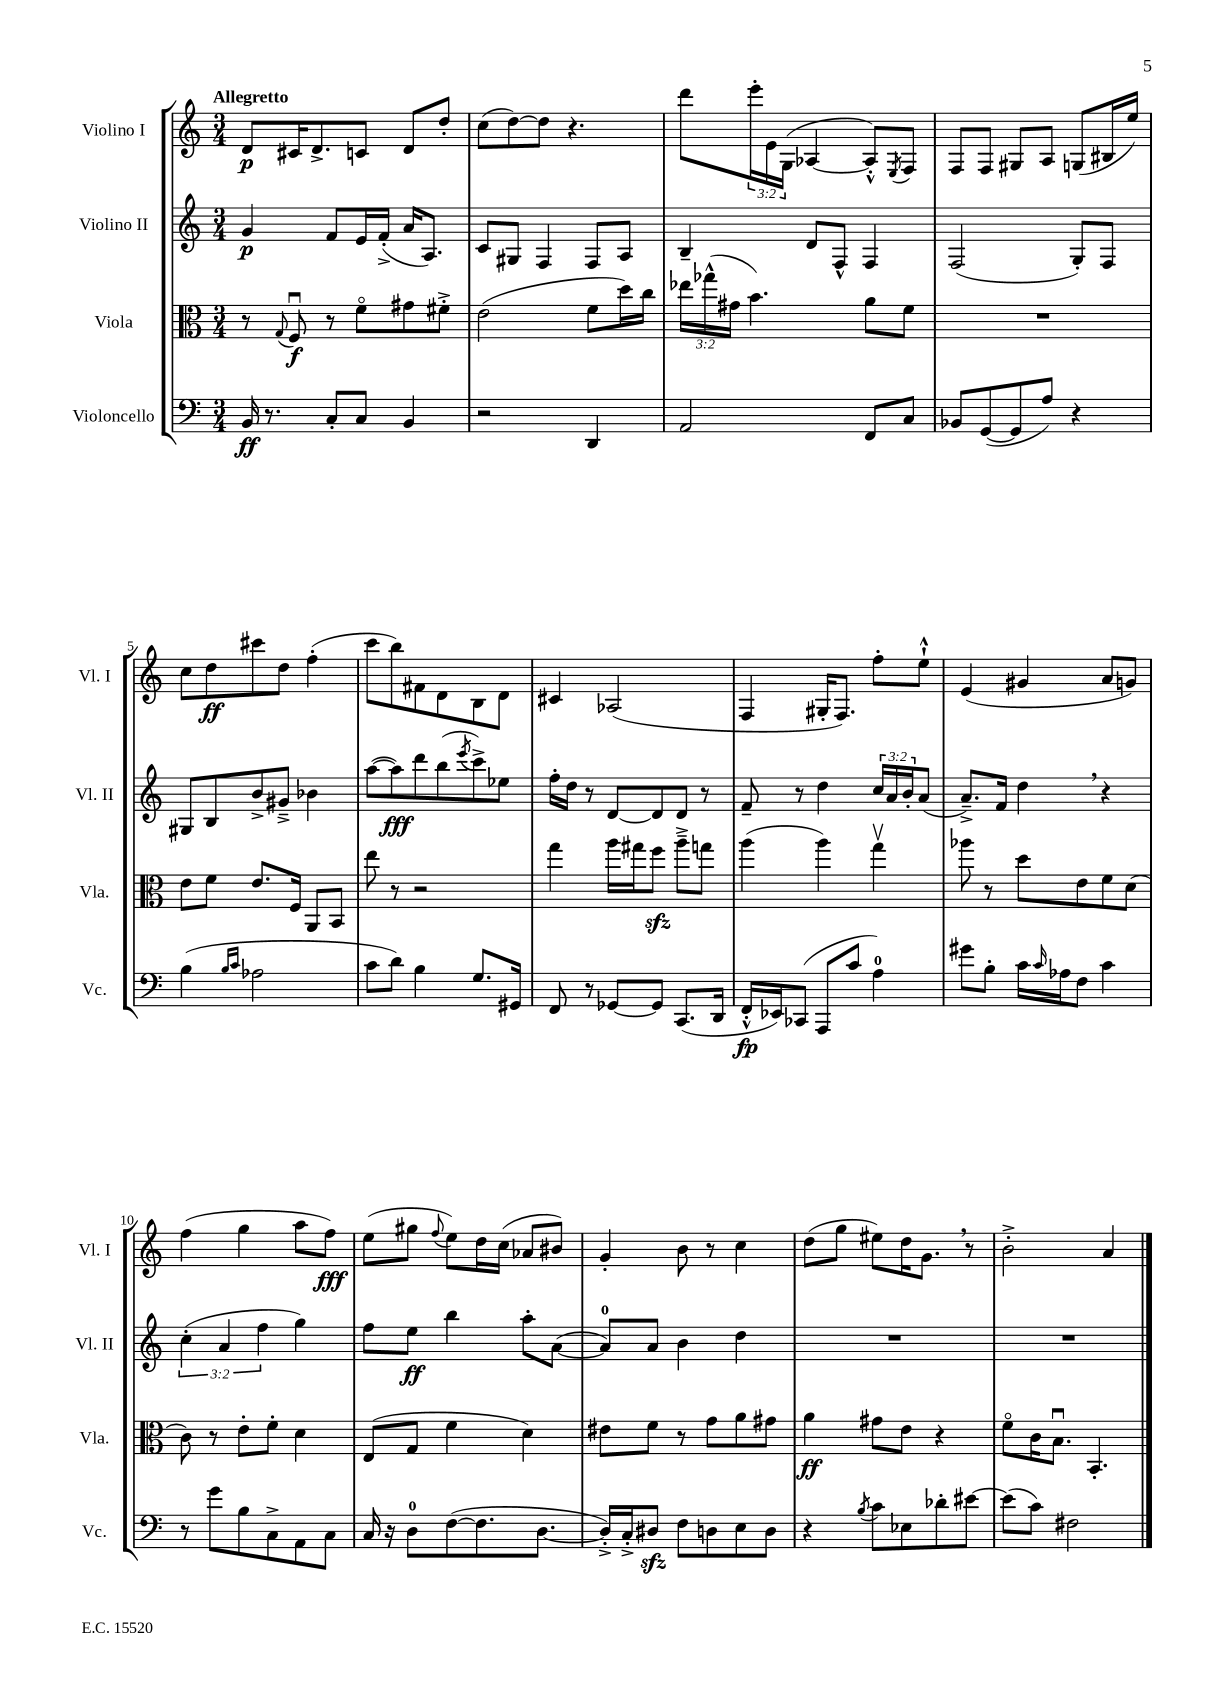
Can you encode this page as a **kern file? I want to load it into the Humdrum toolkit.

**kern	**dynam	**kern	**dynam	**kern	**dynam	**kern	**dynam
*part4	*part4	*part3	*part3	*part2	*part2	*part1	*part1
*staff4	*staff4	*staff3	*staff3	*staff2	*staff2	*staff1	*staff1
*I"Violoncello	*	*I"Viola	*	*I"Violino II	*	*I"Violino I	*
*I'Vc.	*	*I'Vla.	*	*I'Vl. II	*	*I'Vl. I	*
*clefF4	*	*clefC3	*	*clefG2	*	*clefG2	*
*k[]	*	*k[]	*	*k[]	*	*k[]	*
*M3/4	*	*M3/4	*	*M3/4	*	*M3/4	*
=1	=1	=1	=1	=1	=1	=1	=1
!	!	!	!	!	!	!LO:TX:a:B:t=Allegretto	!
16BB/	ff	8r	.	4g/	p	8d/L	p
8.r	.	.	.	.	.	.	.
.	.	8qqG/	.	.	.	.	.
.	.	8Fu/	f	.	.	16c#X/K	.
.	.	.	.	.	.	8.d^/	.
8C'/L	.	8r	.	8f/L	.	.	.
8C/J	.	8f\L	.	16e/L	.	8cn/J	.
.	.	.	.	(16f'^/JJ	.	.	.
4BB/	.	8g#X\	.	16a/KL	.	8d/L	.
.	.	.	.	8.A/J)	.	.	.
.	.	8f#X'^\J	.	.	.	8dd'/J	.
=2	=2	=2	=2	=2	=2	=2	=2
2r	.	(2e\	.	8c/L	.	(8cc\L	.
.	.	.	.	8G#X/J	.	[8dd\)	.
.	.	.	.	4F/	.	8dd\J]	.
.	.	.	.	.	.	4.r	.
4DD/	.	8f\L	.	8F/L	.	.	.
.	.	16dd\L)	.	8A/J	.	.	.
.	.	16cc\JJ	.	.	.	.	.
=3	=3	=3	=3	=3	=3	=3	=3
2AA/	.	24ee-X\LL	.	4B~/	.	8ddd\L	.
.	.	(24gg-X^^\	.	.	.	.	.
.	.	24g#X\JJ	.	.	.	.	.
.	.	4.b\)	.	.	.	24eee'\L	.
.	.	.	.	.	.	24e\	.
.	.	.	.	.	.	(24G\JJ	.
.	.	.	.	8d/L	.	[4A-X/	.
.	.	.	.	8F^^/J	.	.	.
8FF/L	.	8a\L	.	4F/	.	8A-'^^/L])	.
.	.	.	.	.	.	8qE/	.
8C/J	.	8f\J	.	.	.	8F/J	.
=4	=4	=4	=4	=4	=4	=4	=4
8BB-X/L	.	2.r	.	(2F/	.	8F/L	.
([8GG/	.	.	.	.	.	8F/J	.
8GG/]	.	.	.	.	.	8G#X/L	.
8A/J)	.	.	.	.	.	8A/J	.
4r	.	.	.	8G'/L)	.	(8Gn/L	.
.	.	.	.	8F/J	.	16B#X/L	.
.	.	.	.	.	.	16ee/JJ)	.
!!LO:LB:g=z
=5	=5	=5	=5	=5	=5	=5	=5
(4B\	.	8e\L	.	8G#X/L	.	8cc\L	.
.	.	8f\J	.	8B/	.	8dd\	ff
16qqB/LL	.	.	.	.	.	.	.
16qqc/JJ	.	.	.	.	.	.	.
2A-X\	.	8.e/L	.	8b^/	.	8ccc#X\	.
.	.	.	.	8g#X~^/J	.	8dd\J	.
.	.	16F/Jk	.	.	.	.	.
.	.	8AA/L	.	4b-X\	.	(4ff'\	.
.	.	8BB/J	.	.	.	.	.
=6	=6	=6	=6	=6	=6	=6	=6
8c\L	.	8ee\	.	([8aa\L	.	8ccc\L	.
8d\J)	.	8r	.	8aa\])	fff	8bb\)	.
4B\	.	2r	.	8ddd\	.	8f#X\	.
.	.	.	.	(8bb\	.	8d\	.
.	.	.	.	8qeee/	.	.	.
8.G/L	.	.	.	8ccc^\)	.	8B\	.
.	.	.	.	8ee-X\J	.	8d\J	.
16GG#X/Jk	.	.	.	.	.	.	.
=7	=7	=7	=7	=7	=7	=7	=7
8FF/	.	4gg\	.	16ff'\LL	.	4c#X/	.
.	.	.	.	16dd\JJ	.	.	.
8r	.	.	.	8r	.	.	.
[8GG-X/L	.	16aa\LL	.	[8d/L	.	(2A-X/	.
.	.	16gg#X\J	.	.	.	.	.
8GG-/J]	.	8ffzz\J	.	8d/]	.	.	.
(8.CC/L	.	8aa~^\L	.	8d/J	.	.	.
.	.	8ggn\J	.	8r	.	.	.
16DD/Jk	.	.	.	.	.	.	.
=8	=8	=8	=8	=8	=8	=8	=8
16FF'^^/LL	fp	(4aa\	.	8f~/	.	4F/	.
16EE-X/J)	.	.	.	.	.	.	.
(8CC-X/J	.	.	.	8r	.	.	.
8AAA/L	.	4aa\)	.	4dd\	.	16G#X'/KL	.
.	.	.	.	.	.	8.F/J)	.
8c/J	.	.	.	.	.	.	.
4A\)	.	4ggv\	.	24cc/LL	.	8ff'\L	.
.	.	.	.	24a/	.	.	.
.	.	.	.	24b'/J	.	.	.
.	.	.	.	(8a/J	.	8ee`^^\J	.
=9	=9	=9	=9	=9	=9	=9	=9
8g#X\L	.	8aa-X\	.	8.a~^/L)	.	(4e/	.
8B'\J	.	8r	.	.	.	.	.
.	.	.	.	16f/Jk	.	.	.
16c\LL	.	8dd\L	.	4dd,\	.	4g#X/	.
16qqc/	.	.	.	.	.	.	.
16A-X\J	.	.	.	.	.	.	.
8F\J	.	8e\	.	.	.	.	.
4c\	.	8f\	.	4r	.	8a/L	.
.	.	(8d\J	.	.	.	8gn/J)	.
!!LO:LB:g=z
=10	=10	=10	=10	=10	=10	=10	=10
8r	.	8c\)	.	(6cc'\	.	(4ff\	.
8g\L	.	8r	.	.	.	.	.
.	.	.	.	6a/	.	.	.
8B\	.	8e'\L	.	.	.	4gg\	.
.	.	.	.	6ff\	.	.	.
8C^\	.	8f'\J	.	.	.	.	.
8AA\	.	4d\	.	4gg\)	.	8aa\L	.
8C\J	.	.	.	.	.	8ff\J)	fff
=11	=11	=11	=11	=11	=11	=11	=11
16C/	.	(8E/L	.	8ff\L	.	(8ee\L	.
16r	.	.	.	.	.	.	.
8D\L	.	8G/J	.	8ee\J	ff	8gg#X\J	.
.	.	.	.	.	.	8qqff/	.
([8F\	.	4f\	.	4bb\	.	8ee\L)	.
8.F\]	.	.	.	.	.	16dd\L	.
.	.	.	.	.	.	(16cc\JJ	.
.	.	4d\)	.	8aa'\L	.	8a-X/L	.
[8.D\J	.	.	.	.	.	.	.
.	.	.	.	([8a\J	.	8b#X/J)	.
=12	=12	=12	=12	=12	=12	=12	=12
16D'^/LL])	.	8e#X\L	.	8a/L])	.	4g'/	.
16C'^/J	.	.	.	.	.	.	.
8D#Xzz/J	.	8f\J	.	8a/J	.	.	.
8F\L	.	8r	.	4b\	.	8b\	.
8Dn\	.	8g\L	.	.	.	8r	.
8E\	.	8a\	.	4dd\	.	4cc\	.
8D\J	.	8g#X\J	.	.	.	.	.
=13	=13	=13	=13	=13	=13	=13	=13
4r	.	4a\	ff	2.r	.	(8dd\L	.
.	.	.	.	.	.	8gg\J	.
8qB/	.	.	.	.	.	.	.
8c\L	.	8g#X\L	.	.	.	8ee#X\L)	.
8E-X\	.	8e\J	.	.	.	16dd\K	.
.	.	.	.	.	.	8.g,\J	.
8d-X'\	.	4r	.	.	.	.	.
[8e#X\J	.	.	.	.	.	8r	.
=14	=14	=14	=14	=14	=14	=14	=14
(8e#\L]	.	8f\L	.	2.r	.	2b'^\	.
8c\J)	.	16c\K	.	.	.	.	.
.	.	8.Bu\J	.	.	.	.	.
2F#X\	.	.	.	.	.	.	.
.	.	4.BB'/	.	.	.	.	.
.	.	.	.	.	.	4a/	.
==	==	==	==	==	==	==	==
*-	*-	*-	*-	*-	*-	*-	*-
